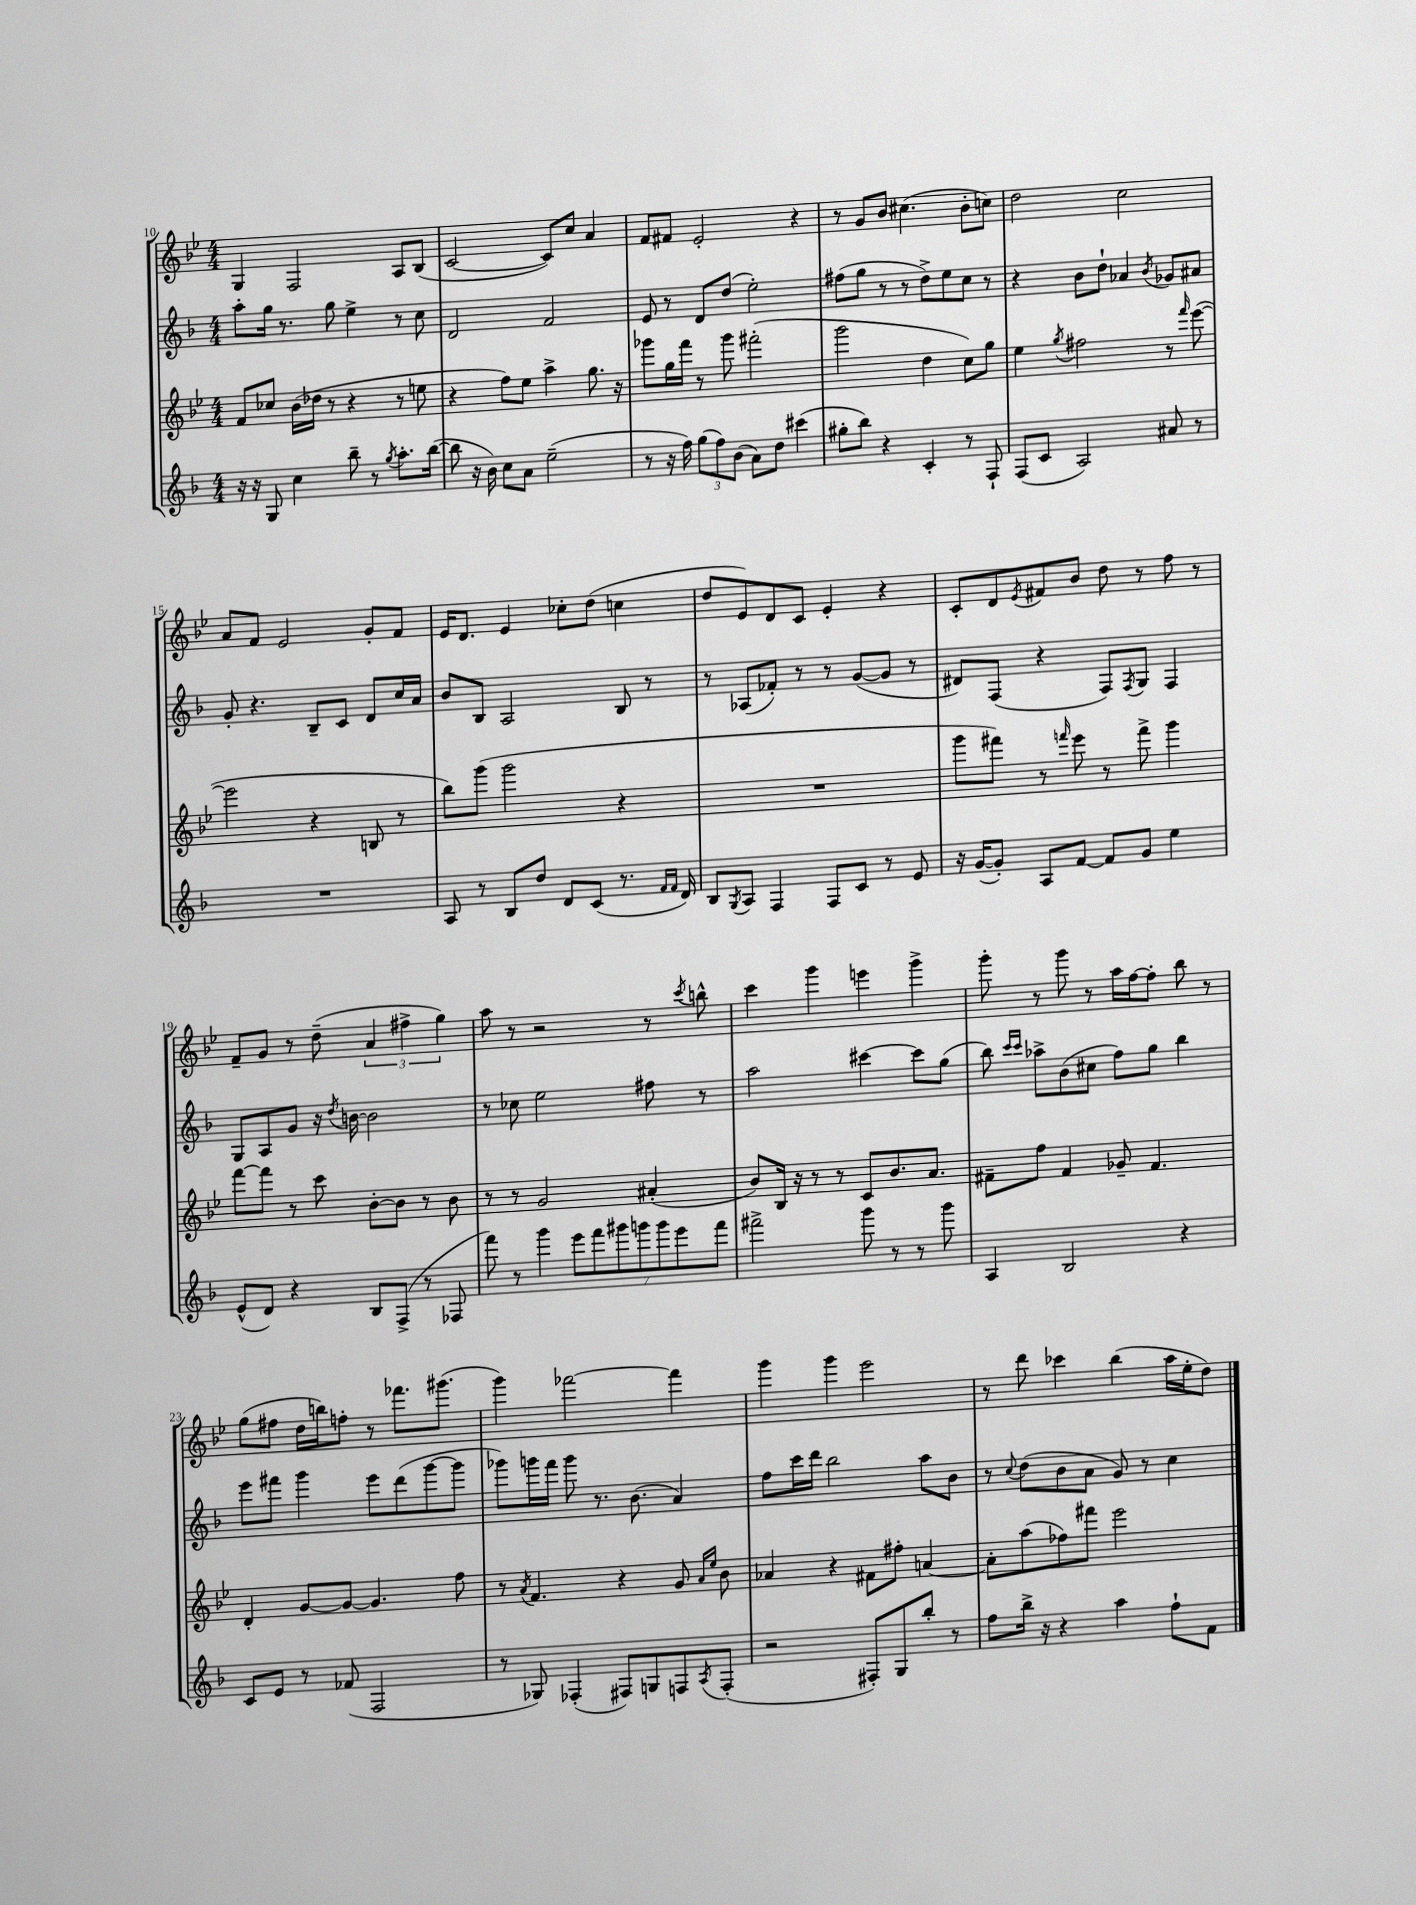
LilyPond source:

<<
\new StaffGroup <<
\new Staff = "s0" {
    \clef treble \key bes \major \numericTimeSignature \time 4/4
    g4 f2 a8 bes8( |
    c'2~ c'8) c''8 a'4 |
    f'8 fis'8 ees'2-. r4 |
    r8 g'8 bes'8 cis''4.( bes'8-. c''8) |
    d''2 c''2 |
    a'8 f'8 ees'2 g'8-. f'8 |
    ees'16 d'8. ees'4 ces''8-. d''8( c''4 |
    d''8 ees'8) d'8 c'8 ees'4-. r4 |
    c'8-. d'8 \acciaccatura { ees'8 } fis'8 bes'8 d''8 r8 f''8 r8 |
    f'8-- g'8 r8 d''8--( \tuplet 3/2 { a'4 fis''4-> g''4) } |
    a''8 r8 r2 r8 \acciaccatura { c'''8 } b''8-^ |
    c'''4 g'''4 e'''4 g'''4-> |
    g'''8-. r8 g'''8 r8 a''16 f''16~ f''8-. bes''8 r8 |
    g''8( fis''8 d''16 b''16) f''8-. r8 fes'''8. gis'''8.( |
    g'''4) fes'''2~ fes'''4 |
    g'''4 g'''4 ees'''2 |
    r8 d'''8 ces'''4 bes''4( a''16 ees''16-. d''8) \bar "|." |
}
\new Staff = "s1" {
    \clef treble \key f \major \numericTimeSignature \time 4/4
    a''8-. g''16 r8. g''8 e''4-> r8 c''8 |
    d'2 f'2 |
    e'8 r8 d'8 d''8( e''2-.) |
    fis''8( g''8 r8 r8 d''8->) e''8 c''8 r8 |
    r4 bes'8 d''8-! aes'4 \acciaccatura { bes'8 } ges'8 ais'8 |
    g'8-. r4. bes8-- c'8 d'8 c''16 a'16 |
    bes'8 bes8 a2 bes8 r8 |
    r8 aes8( fes'8-.) r8 r8 g'8~( g'8 r8 |
    dis'8) f8( r4 f8) \acciaccatura { f8 } g8 f4 |
    g8 a8 g'8 r16 \acciaccatura { d''8 } b'16~ b'2 |
    r8 ces''8 e''2 fis''8 r8 |
    a''2 cis'''4~ cis'''8 g''8( |
    bes''8) \grace { c'''16 c'''16 } aes''8-> bes'8( cis''8 f''8) g''8 bes''4 |
    e'''8 fis'''8 g'''4 e'''8 d'''8( g'''8~ g'''8 |
    ges'''8) g'''16 f'''16 g'''8 r8. bes'8.( a'4) |
    f''8 c'''16 d'''16 bes''2 a''8 bes'8 |
    r8 \appoggiatura { c''8 } d''8( bes'8 a'8 g'8) r8 c''4 \bar "|." |
}
\new Staff = "s2" {
    \clef treble \key bes \major \numericTimeSignature \time 4/4
    f'8 ces''8 bes'16( des''16 r8 r4 r8 e''8 |
    r4 f''8) ees''8 a''4-> g''8. r16 |
    ges'''8 g''16 f'''16 r8 ges'''8 fis'''2-.( |
    g'''2 d''4 c''8) g''8 |
    ees''4 \acciaccatura { g''8 } fis''2 r8 \grace { f'''16 } ees'''8~( |
    ees'''2 r4 b8 r8 |
    bes''8) g'''8( g'''2 r4 |
    R1 |
    g'''8 fis'''8) r8 \grace { f'''16 } ees'''8 r8 f'''8-> g'''4 |
    f'''8~ f'''8 r8 c'''8 bes'8~-. bes'8 r8 bes'8 |
    r8 r8 g'2 ais'4-.( |
    bes'8) bes16 r16 r8 r8 c'8 bes'8. a'8. |
    fis'8-- f''8 fis'4 ges'8-- fis'4. |
    d'4-. g'8~ g'8~ g'4. f''8 |
    r8 \acciaccatura { a'8 } f'4. r4 g'8 \grace { a'16 ees''16 } bes'8 |
    aes'4 r4 fis'8 fis''8-. a'4~ |
    a'8-. a''8( fes''8) fis'''8 ees'''2 \bar "|." |
}
\new Staff = "s3" {
    \clef treble \key f \major \numericTimeSignature \time 4/4
    r16 r16 g8 c''4 bes''8-- r8 \acciaccatura { g''8 } a''8.-. bes''16~( |
    bes''8 r16 bes'16) c''8 a'8 e''2--( |
    r8 r16 f''16) \tuplet 3/2 { g''8( f''8) bes'8( } a'8) d''8 cis'''4( |
    gis''8-. bes''8) r4 c'4-. r8 f8-! |
    f8( c'8 a2) ais'8 r8 |
    R1 |
    a8 r8 bes8 d''8 d'8 c'8( r8. \grace { f'16 f'16 } d'16) |
    bes8 \acciaccatura { g8 } a8 f4 f8 c'8 r8 e'8 |
    r16 g'16~( g'8-.) a8 f'8~ f'8 g'8 e''4 |
    e'8-^( d'8) r4 bes8 f8->( r8 fes8 |
    f'''8) r8 g'''4 \tuplet 7/4 { e'''8 f'''8 gis'''8 g'''8 g'''8 e'''8 f'''8 } |
    fis'''2-> g'''8 r8 r8 g'''8 |
    a4 bes2 r4 |
    c'8 e'8 r8 fes'8( f2 |
    r8 ges8) fes4-.( fis8) g8 f8 \acciaccatura { a8 } f8-.( |
    r2 fis8-.) g8 bes''8-. r8 |
    f''8 bes''16-> r16 r4 a''4 f''8-! f'8 \bar "|." |
}
>>
>>
\layout { \context { \Score currentBarNumber = #10 } }
